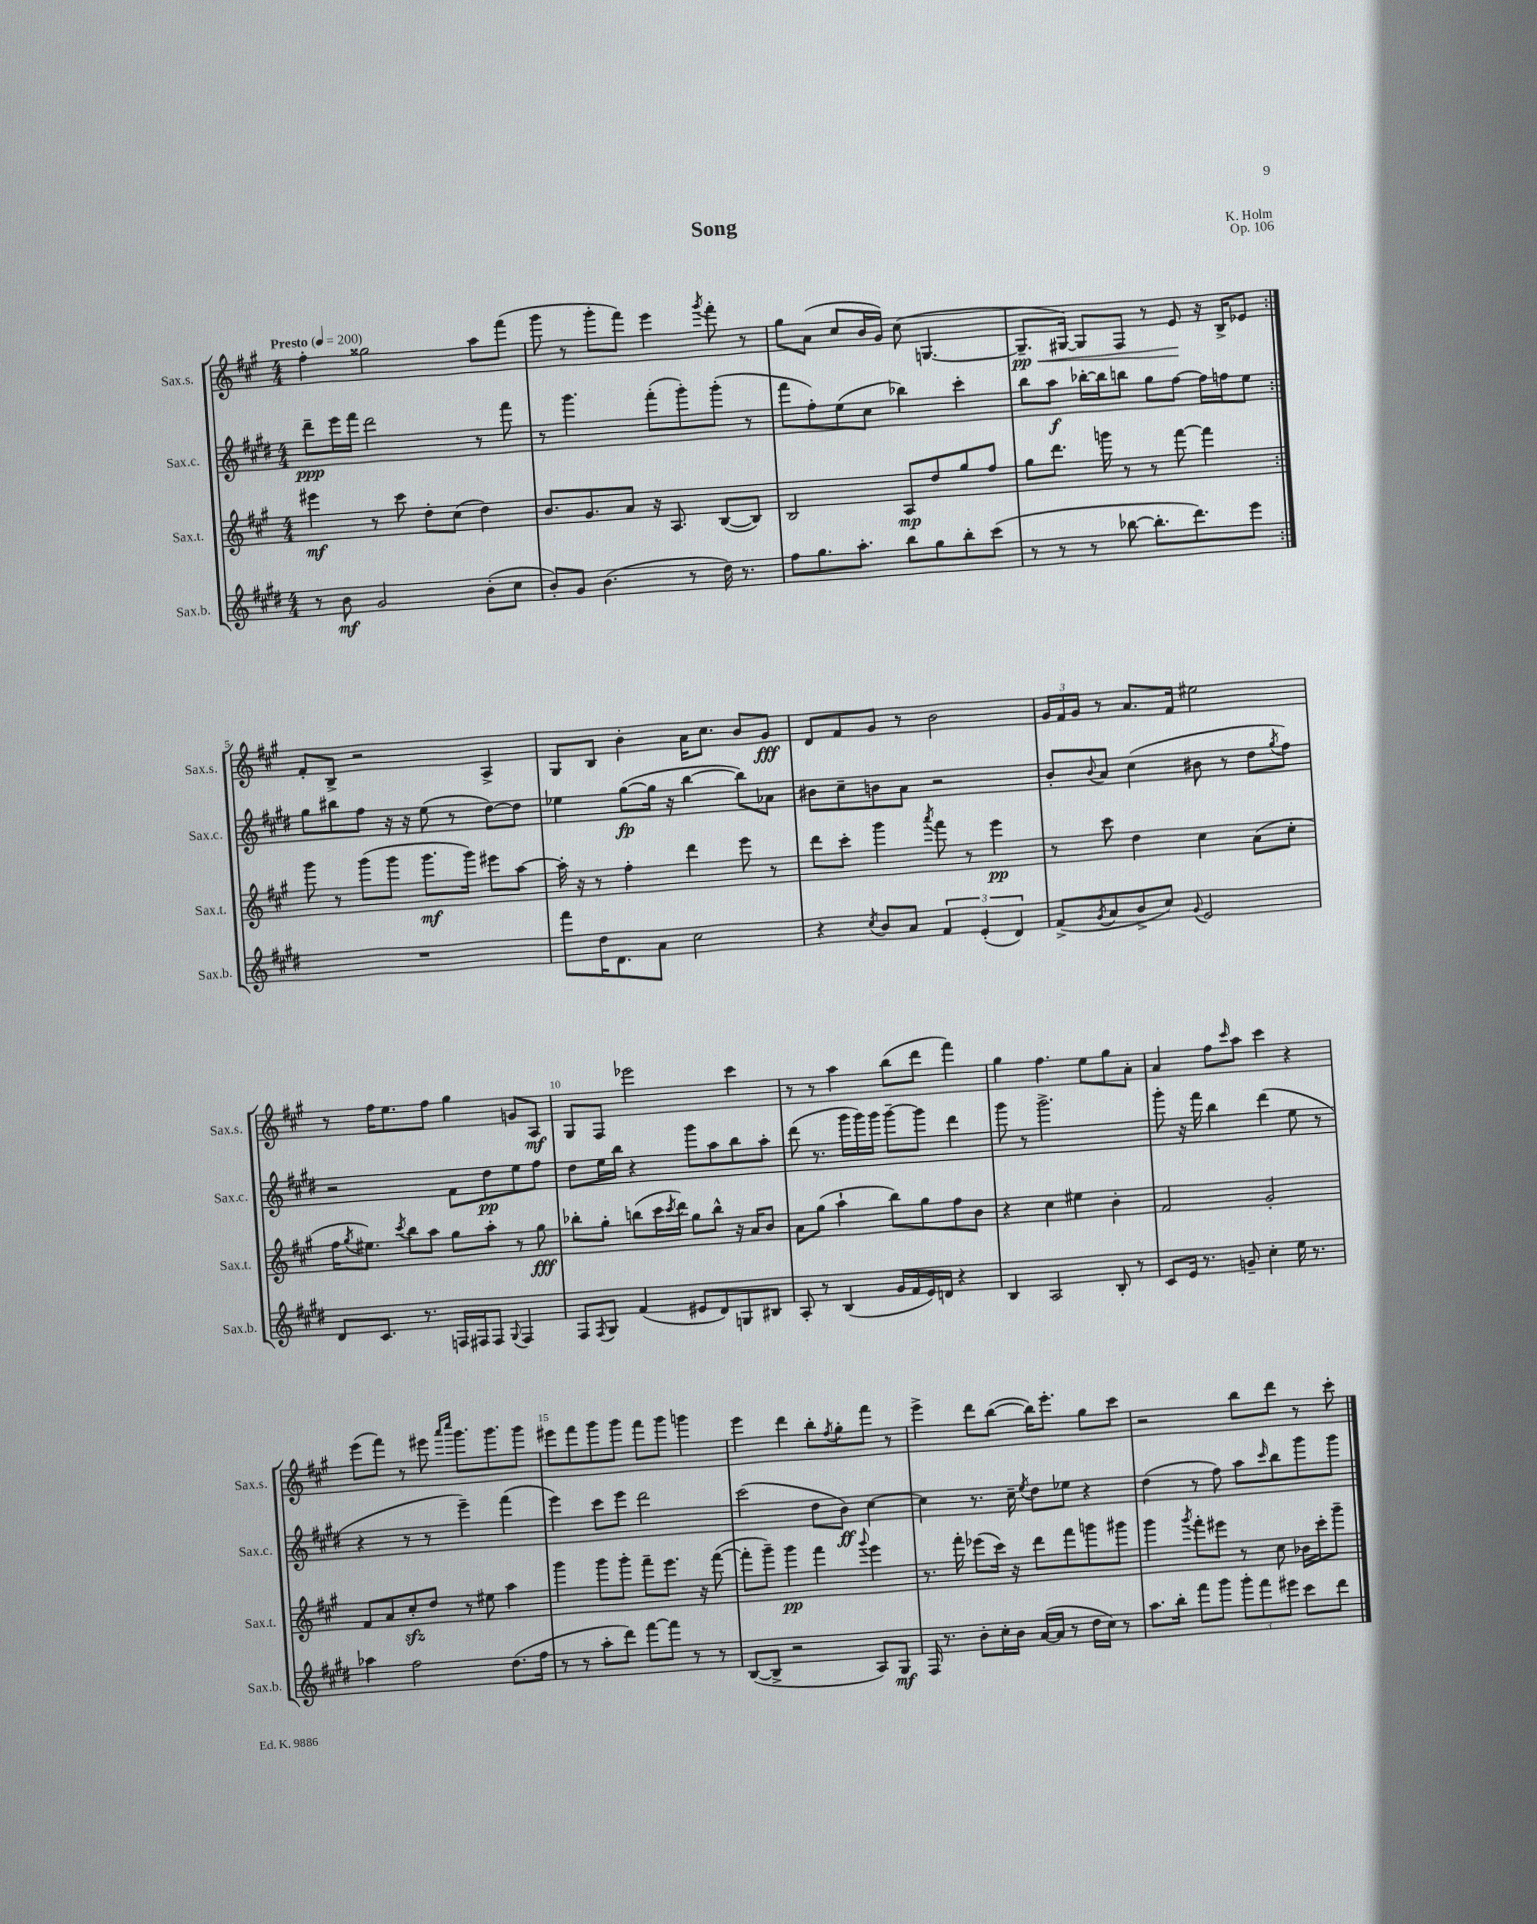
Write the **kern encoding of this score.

**kern	**kern	**kern	**kern
*staff4	*staff3	*staff2	*staff1
*clefG2	*clefG2	*clefG2	*clefG2
*k[f#c#g#d#]	*k[f#c#g#]	*k[f#c#g#d#]	*k[f#c#g#]
*M4/4	*M4/4	*M4/4	*M4/4
*MM200	*MM200	*MM200	*MM200
8r	4eee#\	8ddd#~\L	4ff#'\
8b\	.	16eee\L	.
.	.	16fff#\JJ	.
2g#/	8r	2ddd#\	2gg##\
.	8ccc#\	.	.
.	8dd'\L	.	.
.	(8cc#\J	.	.
(8b'\L	4dd\)	8r	8aa\L
8cc#\J	.	8fff#\	(8fff#\J
=	=	=	=
8b'/L)	8.b/L	8r	8ggg#\
8g#/J	.	4.ggg#\	8r
.	8.g#/	.	.
(4.b\	.	.	8ggg#'\L
.	8a/J	.	8fff#\J)
.	16r	(8fff#'\L	4eee\
.	8.A/	.	.
8r	.	8ggg#'\)	.
.	.	.	8qggg#/
16dd#\)	([8B/L	(8ggg#'\J	8fff#'\
8.r	.	.	.
.	8B/]J)	8r	8r
=	=	=	=
8ff#\L	2B/	8fff#\L	8gg#\L
8.gg#\	.	8ff#'\)	(8a\J
.	.	(8ee\	8cc#/L
8.aa'\J	.	.	.
.	.	8cc#\J	16b/L
.	.	.	16g#/JJ)
8bb\L	8A/L	4bb-\)	(8cc#\
8gg#\	8dd/	.	[4.G/
8bb'\	8gg#/	4ccc#'\	.
(8ccc#\J	8ff#/J	.	.
=	=	=	=
8r	8gg#\L	8bb\L	8.G~/]L
8r	8.ddd\J	8aa\J	.
.	.	.	[16G#/Jk)
8r	.	[16bb-'\LL	8G#/]L
.	16ggg\	16bb-\]J	.
[8bb-\	8r	8bb\J	8F#/J
8.bb-'\]L	8r	8gg#\L	8r
.	[8fff#\	[8ff#\J	8e/
8.ddd#\)	.	.	.
.	4fff#\]	16ff#\]LL	16r
.	.	16ff\J	16B^/LK
8eee\J	.	8ee\J	8e-/J
=:|!	=:|!	=:|!	=:|!
1r	8ggg#\	8gg#\L	8f#'/L
.	8r	8bb#\	8B^/J
.	(8ggg#\L	8ff#\J	2r
.	8ggg#\J	16r	.
.	.	16r	.
.	8.ggg#\L	(8ee\	.
.	.	8r	.
.	16ggg#\Jk)	.	.
.	8eee#\L	[8dd#\L)	4A^/
.	[8aa\J	8dd#\]J	.
=	=	=	=
8fff#\L	16aa'\]	4ee-\	8G#/L
.	16r	.	.
16dd#\K	8r	.	8B/J
8.d#\	.	.	.
.	4ff#'\	([8gg#\L	4b'\
8a\J	.	16gg#\]Jk	.
.	.	16r	.
2cc#\	4ddd\	[4bb\	16a\LK
.	.	.	8.cc#\J
.	8eee\	8bb\]L)	8b/L
.	8r	8a-\J	8g#/J
=	=	=	=
4r	8ddd\L	8b#\L	8d/L
.	8ccc#'\J	8cc#~\	8f#/
8qcc#/	.	.	.
8b/L	4ggg#\	8b\	8g#/J
8a/J	.	8a\J	8r
.	8qaaa/	.	.
6f#/	8fff#\	2r	2b\
.	8r	.	.
(6e'/	.	.	.
.	4eee\	.	.
6d#/)	.	.	.
=	=	=	=
(8f#^/L	8r	8b'/L	24g#/LL
.	.	.	24f#/
.	.	.	24g#/JJ
8qg#/	.	8qqb/	.
8a/	8ccc#\	8a/J	8r
8b^/	4dd\	(4cc#\	8.a/L
8cc#/J)	.	.	.
.	.	.	16f#/Jk
8qqg#/	.	.	.
2e/	4cc#\	8b#\	2ee#\
.	.	8r	.
.	(8a\L	8dd#\L	.
.	.	8qgg#/	.
.	8cc#'\J	8ff#\J)	.
=	=	=	=
8d#/L	16ff#\LK	2r	8r
.	8qgg#/	.	.
.	8.ee#\J)	.	.
8.c#/J	.	.	16ff#\LK
.	.	.	8.ee\
.	8qccc#/	.	.
.	8bb\L	.	.
8.r	.	.	.
.	8aa\J	.	8ff#\J
16F/LL	8gg#\L	8f#\L	4gg#\
16F#/J	.	.	.
8F#/J	8aa'\J	8dd#\	.
8qqG#/	.	.	.
4F#/	8r	8ee\	8g/L
.	8gg#\	8ff#\J	8A/J
=	=	=	=
8F#/L	8bb-'\L	8dd#\L	8G#/L
8qF#/	.	.	.
8G#/J	8gg#'\J	16ee\L	8F#/J
.	.	16bb\JJ	.
(4f#/	(8bb\L	4r	2eee-\
.	16ccc#\L	.	.
.	8qccc#/	.	.
.	16ddd\JJ)	.	.
8e#/L	8gg#\L	8ggg#\L	.
8d#/)	8bb^^\J	8aa\	.
8G/	16r	8bb\	4ccc#\
.	16a/LK	.	.
8B#/J	8b/J	8aa'\J	.
=	=	=	=
8A'/	8a\L	(8ddd#\	8r
8r	(8gg#\J	8.r	8r
(4B/	4aa`\	.	4aa\
.	.	16ggg#\LL	.
.	.	16ggg#\)	.
.	.	16ggg#\JJ	.
16g#/LL	8bb\L)	[8ggg#~\L	(8bb\L
16f#/	.	.	.
16e/)	8gg#\	8ggg#\]J	8ddd\J
16d/JJ	.	.	.
4r	8ff#\	4ddd#\	4fff#\)
.	8b\J	.	.
=	=	=	=
4B/	4r	8ggg#\	4gg#\
.	.	8r	.
2A/	4cc#\	2.ggg#^\	4.ff#\
.	4ee#\	.	.
.	.	.	8ee\L
8B'/	4b'\	.	8gg#\
8r	.	.	8a'\J
=	=	=	=
8c#/L	2f#/	8ggg#'\	4a/
16e/Jk	.	16r	.
8.r	.	16fff#\	.
.	.	4bb\	8ff#\L
.	.	.	16qqccc#/
8g~/	.	.	8aa\J
4cc#'\	2g#'/	(4ddd#\	4ccc#\
16ee\	.	8ee\	4r
8.r	.	.	.
.	.	8r	.
=	=	=	=
4aa-\	8f#/L	4r	(8eee\L
.	8a/	.	8fff#\J)
2ff#\	8cc#'/	8r	8r
.	8dd/J	8r	8eee#\
.	.	.	16qqaaa/LL
.	.	.	16qqcccc#/JJ
.	8r	4eee~\)	8.ggg#\L
.	8ee#\	.	.
.	.	.	8.ggg#\
(8.dd#\L	4aa\	(4fff#\	.
.	.	.	8ggg#\J
16ff#\Jk	.	.	.
=	=	=	=
8r	4ggg#\	4eee\)	8eee#\L
8r	.	.	8fff#\
8aa'\L	8ggg#\L	8ccc#\L	8ggg#\
8ddd#\J)	8ggg#'\J	8eee\J	8ggg#\J
[8fff#\L	8fff#~\L	2ddd#\	8fff#\L
8fff#\]J	8.eee\J	.	8ggg#\J
8r	.	.	4ggg\
.	16r	.	.
8r	([8fff#\	.	.
=	=	=	=
([8B/L	8fff#'\]L	(2ccc#\	4eee\
8B^/]J	8ggg#~\J)	.	.
2r	4ggg#\	.	4ddd\
.	4fff#\	8dd#\L	8bb'\L
.	.	.	8qff#/
.	.	8b\J)	8gg#'\
.	8qqggg#/	.	.
8A/L)	4eee\	[4cc#\	8fff#\J
8G#/J	.	.	8r
=	=	=	=
16F#/	8.r	4cc#\]	4eee^\
8.r	.	.	.
.	16fff#'\	.	.
8b'\L	(8eee-\L	8.r	8ddd\L
16cc#'\L	16ccc#\Jk)	.	([8bb\J
16b\JJ	16r	16cc#~\	.
.	.	8qee/	.
([16a/LL	8ddd\L	8dd#\L	16bb\]LK)
16a/]JJ	.	.	8.eee'\J
8r	8fff#\	8ee-\J	.
16dd#\LL	8ggg\	4r	8gg#\L
16cc#\JJ)	.	.	.
8r	8ggg#\J	.	8ccc#\J
=	=	=	=
8.aa\L	4ggg#\	(4dd#\	2r
16bb'\Jk	.	.	.
.	8qggg#/	.	.
8fff#\L	8fff#'\L	8r	.
8ggg#\J	8eee#\J	8ff#\)	.
12ggg#'\L	8r	8aa\L	8bb\L
12fff#\	.	.	.
.	.	16qqccc#/	.
.	8cc#\	8bb\	8ddd\J
12eee#\J	.	.	.
8ccc#\L	16b-\LL	8ggg#\	8r
.	16ccc#'\J	.	.
8ddd#\J	8ggg#~\J	8ggg#\J	8ccc#'\
==	==	==	==
*-	*-	*-	*-
